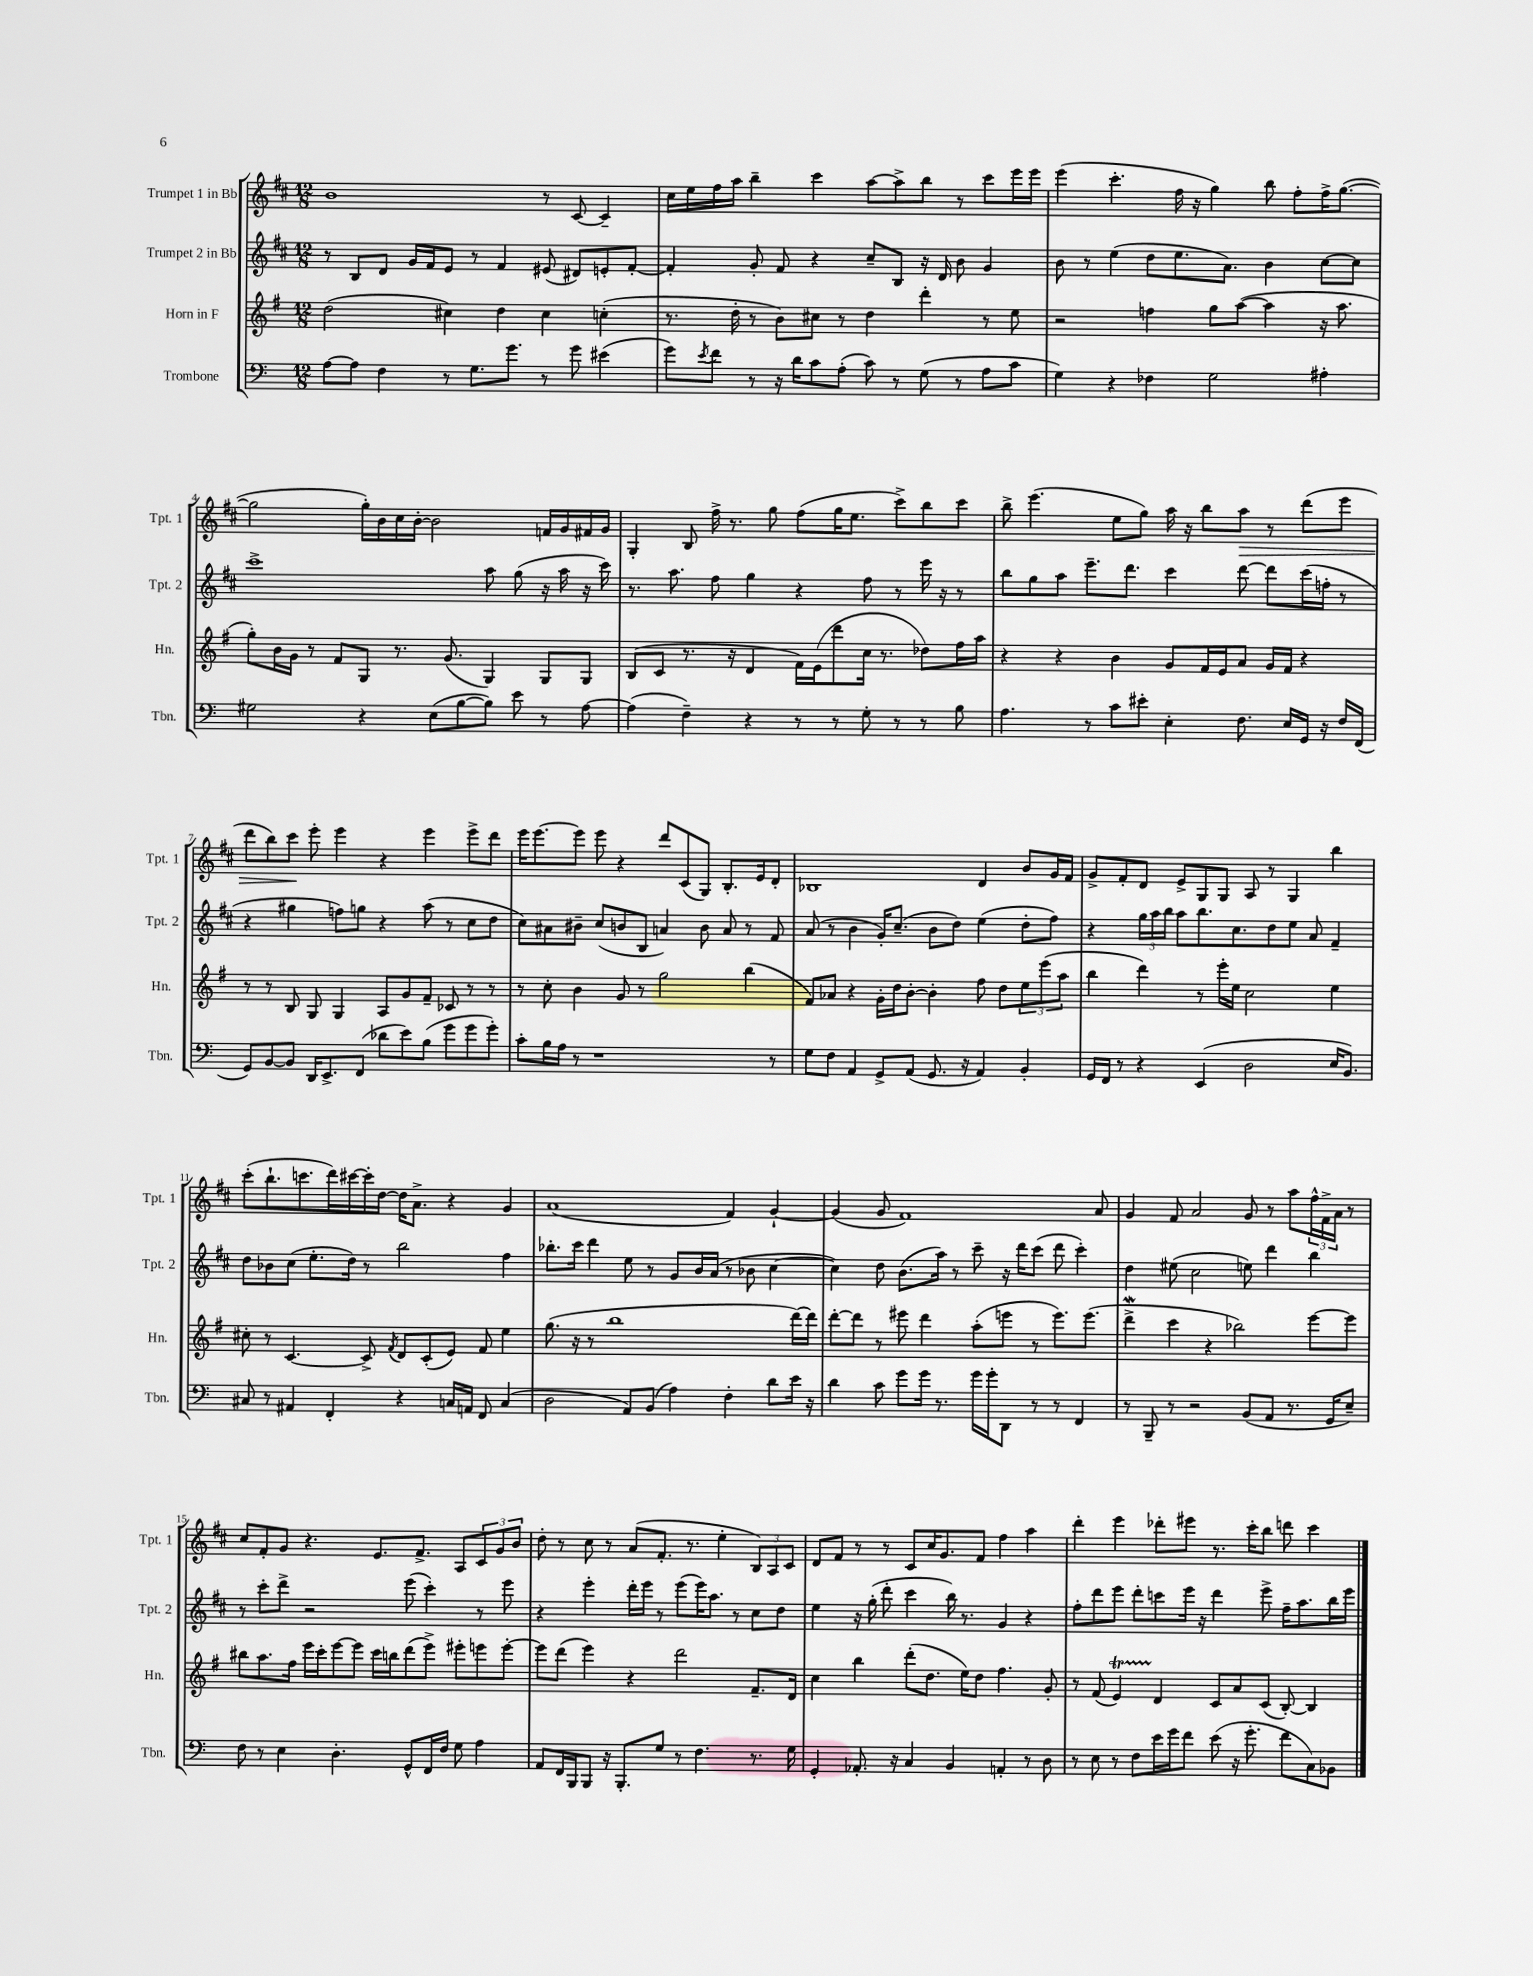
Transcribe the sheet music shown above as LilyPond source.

<<
\new StaffGroup <<
\new Staff = "s0" \with { instrumentName = "Trumpet 1 in Bb" shortInstrumentName = "Tpt. 1" } {
    \clef treble \key d \major \numericTimeSignature \time 12/8
    b'1 r8 cis'8~ cis'4-- |
    cis''16 e''16 fis''16 a''16 b''4-- cis'''4 a''8~ a''8-> b''8 r8 cis'''8 e'''16 e'''16 |
    e'''4( cis'''4.-. fis''16 r16 g''4) b''8 fis''8-. fis''16-> g''8.~( |
    g''2 g''16-.) b'16 cis''16 b'16~-. b'2 f'16 g'16 fis'16 g'16 |
    g4-. b8 fis''16-> r8. g''8 fis''8( g''16 e''8. cis'''8->) b''8 cis'''8 |
    b''8-> e'''4.( e''8 g''8) a''16 r16 b''8 a''8\> r8 d'''8( e'''8 |
    d'''8 b''8) cis'''8\! e'''8-. e'''4 r4 e'''4 e'''8-> d'''8 |
    e'''16 e'''8.~ e'''8 e'''8 r4 d'''8 cis'8( g8) b8.-. e'16 d'8-. |
    bes1 d'4 b'8 g'16 fis'16 |
    g'8-> fis'8-. d'8 e'8-> g8 g8 a8 r8 g4 b''4 |
    cis'''8-.( b''8.-! c'''8. d'''16) cis'''16~ cis'''16-. d''16~ d''16 a'8.-> r4 g'4 |
    a'1( fis'4) g'4~-! |
    g'4( g'8 fis'1) a'8 |
    g'4 fis'8 a'2 g'8 r8 a''8 \tuplet 3/2 { fis''16-^ fis'16-> a'16 } r8 |
    cis''8 fis'8-. g'8 r4. e'8. fis'8.-> a8 \tuplet 3/2 { cis'8 g'8 b'8 } |
    d''8-. r8 cis''8 r8 a'8( fis'8.-. r8. e''4-. \tuplet 3/2 { b8) a8 cis'8 } |
    d'8 fis'8 r8 r8 cis'8 cis''16 g'8. fis'8 fis''4 a''4 |
    d'''4-. e'''4 des'''8-. eis'''8 r8. cis'''16-. b''8 d'''8 cis'''4 \bar "|." |
}
\new Staff = "s1" \with { instrumentName = "Trumpet 2 in Bb" shortInstrumentName = "Tpt. 2" } {
    \clef treble \key d \major \numericTimeSignature \time 12/8
    r8 b8 d'8 g'16 fis'16 e'8 r8 fis'4 eis'8( dis'8) e'8-. fis'8~-. |
    fis'4-. g'8-. fis'8 r4 cis''8-- b8 r16 d'16 b'8 g'4 |
    b'8 r8 e''4( d''8 e''8. a'8.) b'4 cis''8~ cis''8 |
    cis'''1-> a''8 g''8( r16 a''16 r16 cis'''16) |
    r8. a''8. fis''8 g''4 r4 fis''8 r8 e'''16 r16 r8 |
    b''8 g''8 a''8 e'''8.-- d'''8. cis'''4 d'''8~ d'''8 cis'''16( f''16-. r8 |
    r4 gis''4 f''8) g''8 r4 a''8( r8 cis''8 d''8 |
    cis''8) ais'8 bis'8-- cis''8( b'8 b8 a'4) b'8 a'8 r8 fis'8 |
    a'8( r8 b'4 g'16-.) cis''8.--( b'8 d''8) e''4( d''8-. fis''8) |
    r4 \tuplet 3/2 { g''16 a''16 b''16 } a''8 b''8. cis''8. d''8 e''8 a'8 fis'4-- |
    d''8 bes'8 cis''8( e''8.-. d''16) r8 b''2 fis''4 |
    bes''8.-. cis'''16 d'''4 e''8 r8 g'8 b'16 a'16( r8 bes'8 cis''4~ |
    cis''4) d''8 b'8.( a''16) r8 cis'''8-- r16 d'''16 cis'''8( d'''8 cis'''4-.) |
    d''4 eis''8( cis''2 e''8) d'''4 b''4 |
    r8 cis'''8-. d'''8-> r2 e'''8( cis'''4-.) r8 e'''8 |
    r4 e'''4-. d'''16-. e'''16 r8 e'''8( e'''16) a''8. r8 cis''8 d''8 |
    e''4 r16 g''16-.( d'''8-. cis'''4 b''16) r8. g'4 r4 |
    fis''8-. d'''8 e'''8 d'''8-. c'''8 e'''16 r16 d'''4 e'''8-> fis''16-- a''8. b''16 e'''16 \bar "|." |
}
\new Staff = "s2" \with { instrumentName = "Horn in F" shortInstrumentName = "Hn." } {
    \clef treble \key g \major \numericTimeSignature \time 12/8
    d''2( cis''4) d''4 cis''4 c''4-.( |
    r8. d''16-. r8 b'8) cis''8 r8 d''4 d'''4-. r8 e''8 |
    r2 f''4 g''8 a''8~( a''4 r16 a''8. |
    g''8-.) b'16 g'16 r8 fis'8 g8 r8. g'8.( g4) g8 g8 |
    b8( c'8 r8. r16 d'4 fis'16) e'16( d'''8 c''16 r8. des''8) fis''16 a''16 |
    r4 r4 b'4 g'8 fis'16 e'16 a'8 g'16 fis'16 r4 |
    r8 r8 b8 g8 g4 a8 g'8 fis'8-- ces'8 r8 r8 |
    r8 c''8-. b'4 g'8 r8 g''2 b''4( |
    fis'8) aes'8 r4 g'16-. d''16 b'8~-. b'4-. fis''8 d''8 \tuplet 3/2 { e''8 e'''8( a''8 } |
    b''4 d'''4) r8 e'''16-. e''16 c''2 e''4 |
    cis''8-. r8 c'4.~ c'8-> \acciaccatura { fis'8 } d'8 c'8-.( e'8) fis'8 e''4 |
    g''8.( r16 r8 b''1 d'''16~) d'''16 |
    d'''8~-. d'''8 r8 eis'''8 d'''4 a''8-.( e'''8 r8 e'''8.) e'''8.( |
    d'''4->\mordent c'''4 r4 bes''2) e'''8~ e'''8 |
    bis''8 a''8. fis''16 e'''16 c'''16-. e'''8~ e'''8 c'''16 b''16 d'''8( e'''8->) eis'''8-. e'''8 e'''8~-. |
    e'''8 d'''8( e'''4) r4 d'''2 fis'8.-- d'16 |
    c''4 b''4 d'''8-.( d''8. e''16) d''8 fis''4. g'8-. |
    r8 fis'8( e'4\startTrillSpan) d'4\stopTrillSpan c'8 a'8 c'8( b8~-.) b4 \bar "|." |
}
\new Staff = "s3" \with { instrumentName = "Trombone" shortInstrumentName = "Tbn." } {
    \clef bass \key c \major \numericTimeSignature \time 12/8
    a8~ a8 f4 r8 g8. g'8. r8 g'8 eis'4( |
    g'8) \acciaccatura { e'8 } f'8 r8 r16 d'16 c'8 a8-.( c'8) r8 g8( r8 a8 c'8 |
    g4) r4 fes4 g2 ais4-. |
    gis2 r4 e8( b8~ b8) e'8 r8 a8~ |
    a4( f4--) r4 r8 r8 g8-. r8 r8 b8 |
    a4. r8 c'8 eis'8-. e4-. f8. e16 g,16 r16 f16 f,16( |
    g,8) b,8~ b,8 d,16 e,8.-> f,8( des'8 e'8) b8( g'8 g'8 g'8-.) |
    c'8-. b16 a16 r8 r1 r8 |
    g8 f8 a,4 g,8-> a,8( g,8. r16 a,4) b,4-. |
    g,16 f,16 r8 r4 e,4( d2 e16 b,8.) |
    cis8 r8 ais,4 f,4-. r4 c16 a,16 f,8 c4( |
    d2 a,8) b,8( a4) f4-. d'8 e'16 r16 |
    d'4 c'8 g'8 g'16 r8. g'16 g'16-. d,8 r8 r8 f,4 |
    r8 b,,8-- r8 r2 b,8( a,8 r8. g,16 e8--) |
    f8 r8 e4 d4.-. g,8-^ f,16 f16 g8 a4 |
    a,8 f,16 b,,16 b,,8 r16 b,,8.-. g8 r8 f4. r8. g16 |
    g,4-. aes,8.-. r16 c4 b,4 a,4-. r8 d8 |
    r8 e8 r8 f8 e'16 g'16 f'8 e'8( r16 g'8.-. f'8 c8) bes,8 \bar "|." |
}
>>
>>
